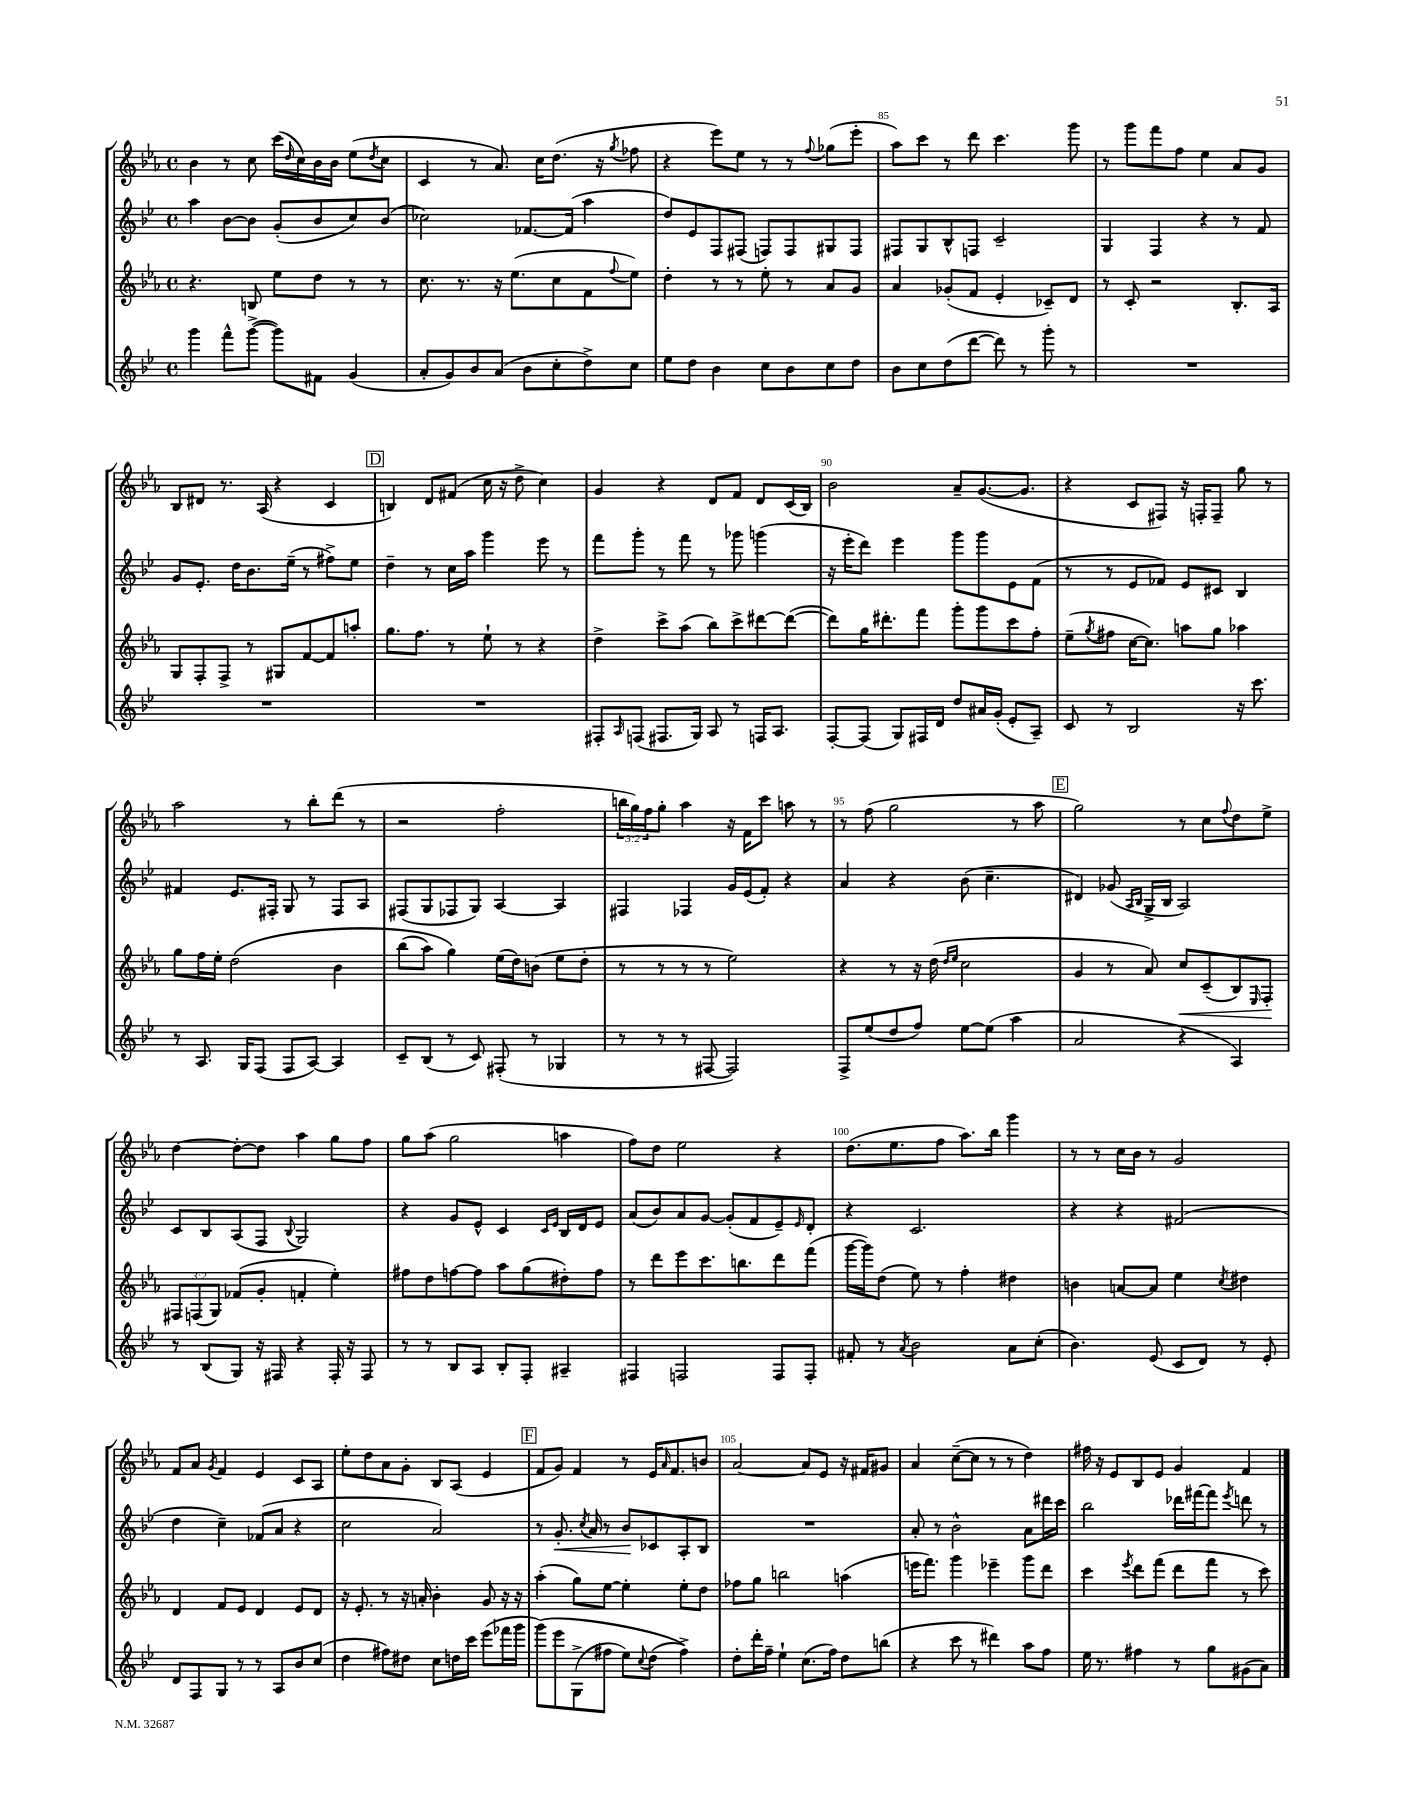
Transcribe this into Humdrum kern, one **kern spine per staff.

**kern	**kern	**kern	**kern
*staff4	*staff3	*staff2	*staff1
*clefG2	*clefG2	*clefG2	*clefG2
*k[b-e-]	*k[b-e-a-]	*k[b-e-]	*k[b-e-a-]
*M4/4	*M4/4	*M4/4	*M4/4
*met(c)	*met(c)	*met(c)	*met(c)
4ggg	4.r	4aa	4b-
8fff^^	.	[8b-	8r
([8ggg^	8B	8b-]	8cc
8ggg])	8ee-	(8g'	(16ccc
.	.	.	16qqdd
.	.	.	16cc)
8f#	8dd	8b-	16b-
.	.	.	16b-
(4g	8r	8cc)	(8ee-
.	.	.	8qdd
.	8r	(8b-	8cc
=	=	=	=
8a'	8.cc	2cc-)	4c
8g)	.	.	.
.	8.r	.	.
8b-	.	.	8r
(8a	16r	.	8.a-)
.	(8.ee-	.	.
8b-	.	[8.f-	.
.	.	.	16cc
8cc'	8cc	.	(8.dd
.	.	(16f-]	.
8dd^)	8f	4aa	.
.	.	.	16r
.	8qqff	.	8qgg
8cc	8ee-)	.	8ff-
=	=	=	=
8ee-	4dd'	8dd)	4r
8dd	.	8e-	.
4b-	8r	8F	8eee-)
.	8r	(8F#	8ee-
8cc	8ee-'	8F)	8r
8b-	8r	8F	8r
.	.	.	8qqff
8cc	8a-	8G#	(8gg-
8dd	8g	8F	8eee-'
=	=	=	=
8b-	4a-	8F#	8aa-)
8cc	.	8G	8ccc
(8dd	(8g-'	8B-^^	8r
[8ddd	8f	8F	8ddd
8ddd])	4e-'	2c~	4.ccc
8r	.	.	.
8ggg'	8c-~)	.	.
8r	8d	.	8ggg
=	=	=	=
1r	8r	4G	8r
.	8c'	.	8ggg
.	2r	4F	8fff
.	.	.	8ff
.	.	4r	4ee-
.	8.B-'	8r	8a-
.	.	8f	8g
.	16A-	.	.
=	=	=	=
1r	8G	8g	8B-
.	8F'	8.e-'	8d#
.	8F^	.	8.r
.	.	16dd	.
.	8r	8.b-	.
.	.	.	(16A-
.	8G#	.	4r
.	.	(16ee-~	.
.	[8f	8r	.
.	8f]	8ff#^)	4c
.	8aa'	8ee-	.
=	=	=	=
1r	8.gg	4dd~	4B)
.	8.ff	.	.
.	.	8r	8d
.	8r	16cc	(8f#
.	.	16aa	.
.	8ee-`	4ggg	16cc
.	.	.	16r
.	8r	.	8dd^
.	4r	8eee-	4cc)
.	.	8r	.
=	=	=	=
8F#'	4dd^	8fff	4g
16qqA	.	.	.
(8F	.	8ggg'	.
8.F#	8ccc^	8r	4r
.	(8aa-	8fff	.
16G)	.	.	.
8A	8bb-)	8r	8d
8r	8ccc^	8ggg-	8f
16F	[8ddd#	(4ggg	8d
8.A	.	.	.
.	(8ddd#_	.	(16c
.	.	.	16B-)
=	=	=	=
[8F'	8ddd#])	16r	2b-
.	.	16eee-'	.
(8F]	16gg	8ddd)	.
.	8.ddd#'	.	.
8G)	.	4eee-	.
16F#	8fff	.	.
16d	.	.	.
8dd	8ggg'	8ggg	8a-~
16a#	8ggg	8ggg	([8.g
(16g'	.	.	.
8e-'	8ccc	8e-	.
.	.	.	8.g]
8A~)	8ff'	(8f	.
=	=	=	=
8c	(8ee-~	8r	4r
.	8qgg	.	.
8r	8ff#	8r	.
2B-	[16cc	8e-	8c
.	8.cc])	.	.
.	.	8f-)	8F#)
.	8aa	8e-	16r
.	.	.	16F'
.	8gg	8c#	8F~
16r	4aa-	4B-	8gg
8.ccc	.	.	.
.	.	.	8r
=	=	=	=
8r	8gg	4f#	2aa-
8.A	16ff	.	.
.	16ee-'	.	.
.	&(2dd	8.e-	.
16G	.	.	.
(8F	.	.	.
.	.	16F#'	.
8F	.	8G	8r
[8A)	.	8r	8bb-'
4A]	4b-	8F#	(8ddd
.	.	8A	8r
=	=	=	=
8c~	(8bb-	(8F#	2r
(8B-	8aa-)	8G	.
8r	4gg&)	8F-	.
8c)	.	8G)	.
(8F#'	(16ee-	[4A	2ff'
.	16dd)	.	.
8r	(8b	.	.
4G-	8ee-	4A]	.
.	8dd'	.	.
=	=	=	=
8r	8r	4F#	24bb
.	.	.	24gg)
.	.	.	24ff
8r	8r	.	8gg'
8r	8r	4F-	4aa-
[8F#	8r	.	.
2F#])	2ee-)	16g	16r
.	.	(16e-	16f
.	.	8f')	8ccc
.	.	4r	8aa
.	.	.	8r
=	=	=	=
8F^	4r	4a	8r
(8ee-	.	.	(8ff
8dd	8r	4r	2gg
8ff)	16r	.	.
.	(16dd	.	.
.	16qqdd	.	.
.	16qqee-	.	.
[8ee-	2cc	(8b-	.
(8ee-]	.	4.cc~	.
4aa	.	.	8r
.	.	.	8aa-
=	=	=	=
2a	4g	4d#)	2gg)
.	8r	(8g-	.
.	.	16qqA	.
.	.	16qqB-	.
.	8a-)	16G^	.
.	.	16B-	.
4r	8cc	2A)	8r
.	(8c~	.	8cc
.	.	.	8qqff
4A)	8B-)	.	8dd
.	16qqE-	.	.
.	8F'	.	8ee-^
=	=	=	=
8r	12F#	8c	[4dd
.	(12F	.	.
(8B-	.	8B-	.
.	12G)	.	.
8G)	(8f-	(8A	8dd'_
16r	8g'	8F	8dd]
16F#	.	.	.
.	.	8qqB-	.
4r	4f'	2G)	4aa-
16F#'	4ee-')	.	8gg
16r	.	.	.
8F#	.	.	8ff
=	=	=	=
8r	8ff#	4r	8gg
8r	8dd	.	(8aa-
8B-	[8ff	8g	2gg
8A	8ff]	8e-^^	.
8B-'	8aa-	4c	.
8F'	(8gg	.	.
.	.	16qqc	.
.	.	16qqe-	.
4A#~	8dd#')	16B-	4aa
.	.	16d	.
.	8ff	8e-	.
=	=	=	=
4F#	8r	(8a	8ff)
.	8ddd	8b-)	8dd
2F	8eee-	8a	2ee-
.	8.ccc	[8g	.
.	.	(8g']	.
.	8.bb	.	.
.	.	8f	.
8F	8ddd	8e-~)	4r
.	.	16qqe-	.
8F'	(8fff	8d'	.
=	=	=	=
8f#'	[16ggg	4r	(8.dd
.	16ggg])	.	.
8r	(8dd	.	.
.	.	.	8.ee-
8qa	.	.	.
2b-	8ee-)	2.c	.
.	8r	.	8ff
.	4ff'	.	8.aa-)
.	.	.	16bb-
8a	4dd#	.	4ggg
(8cc'	.	.	.
=	=	=	=
4.b-)	4b	4r	8r
.	.	.	8r
.	[8a	4r	16cc
.	.	.	16b-
(8e-	8a]	.	8r
8c	4ee-	(2f#	2g
8d)	.	.	.
.	8qcc	.	.
8r	4dd#	.	.
8e-'	.	.	.
=	=	=	=
8d	4d	4dd	8f
8F	.	.	8a-
.	.	.	8qg
8G	8f	4cc~)	4f
8r	8e-	.	.
8r	4d	(8f-	4e-
8A	.	8a	.
8b-	8e-	4r	8c
(8cc	8d	.	8A-
=	=	=	=
4dd	16r	2cc	8ee-'
.	8.e-'	.	.
.	.	.	8dd
8ff#)	8r	.	8a-
8dd#	16r	.	8g'
.	16a'	.	.
8cc	4b-'	2a)	8B-
16dd	.	.	(8A-
16ccc	.	.	.
(8eee-	8g	.	4e-
16fff-	16r	.	.
16ggg	16r	.	.
=	=	=	=
&(8ggg)	(4aa-'	8r	8f
8eee-	.	8.g'	8g)
(8G^	8gg)	.	4f
.	.	8qcc	.
.	.	16a	.
8ff#	[8ee-	8r	.
8ee-)	4ee-']	8b-	8r
8qqcc	.	.	.
(8dd	.	8c-	16e-
.	.	.	16qqa-
.	.	.	8.f
4ff#^)&)	8ee-'	8A'	.
.	8dd	8B-	8b
=	=	=	=
8dd'	8ff-	1r	[2a-
16ddd'	8gg	.	.
16ff~	.	.	.
4ee-`	2bb	.	.
(8.cc	.	.	8a-]
.	.	.	8e-
16ff)	.	.	.
8dd	(4aa	.	16r
.	.	.	16f#
(8bb	.	.	8g#
=	=	=	=
4r	16eee	8a'	4a-
.	8.fff)	.	.
.	.	8r	.
8ccc	4ggg	2b-^^	([8cc~
8r	.	.	8cc]
4ddd#)	4eee-~	.	8r
.	.	.	8r
8aa	8ggg	8a	4dd)
8ff	8ddd	16ddd#	.
.	.	16ccc	.
=	=	=	=
16ee-	4ccc	2bb-	16ff#
8.r	.	.	16r
.	.	.	8e-
.	8qeee-	.	.
4ff#	8ddd	.	8B-
.	(8fff	.	8e-
8r	8ddd	16ddd-	4g
.	.	[16fff#	.
8gg	8fff	8fff#]	.
.	.	8qeee-	.
(8g#	8r	8ddd	4f
8a)	8ccc)	8r	.
==	==	==	==
*-	*-	*-	*-
